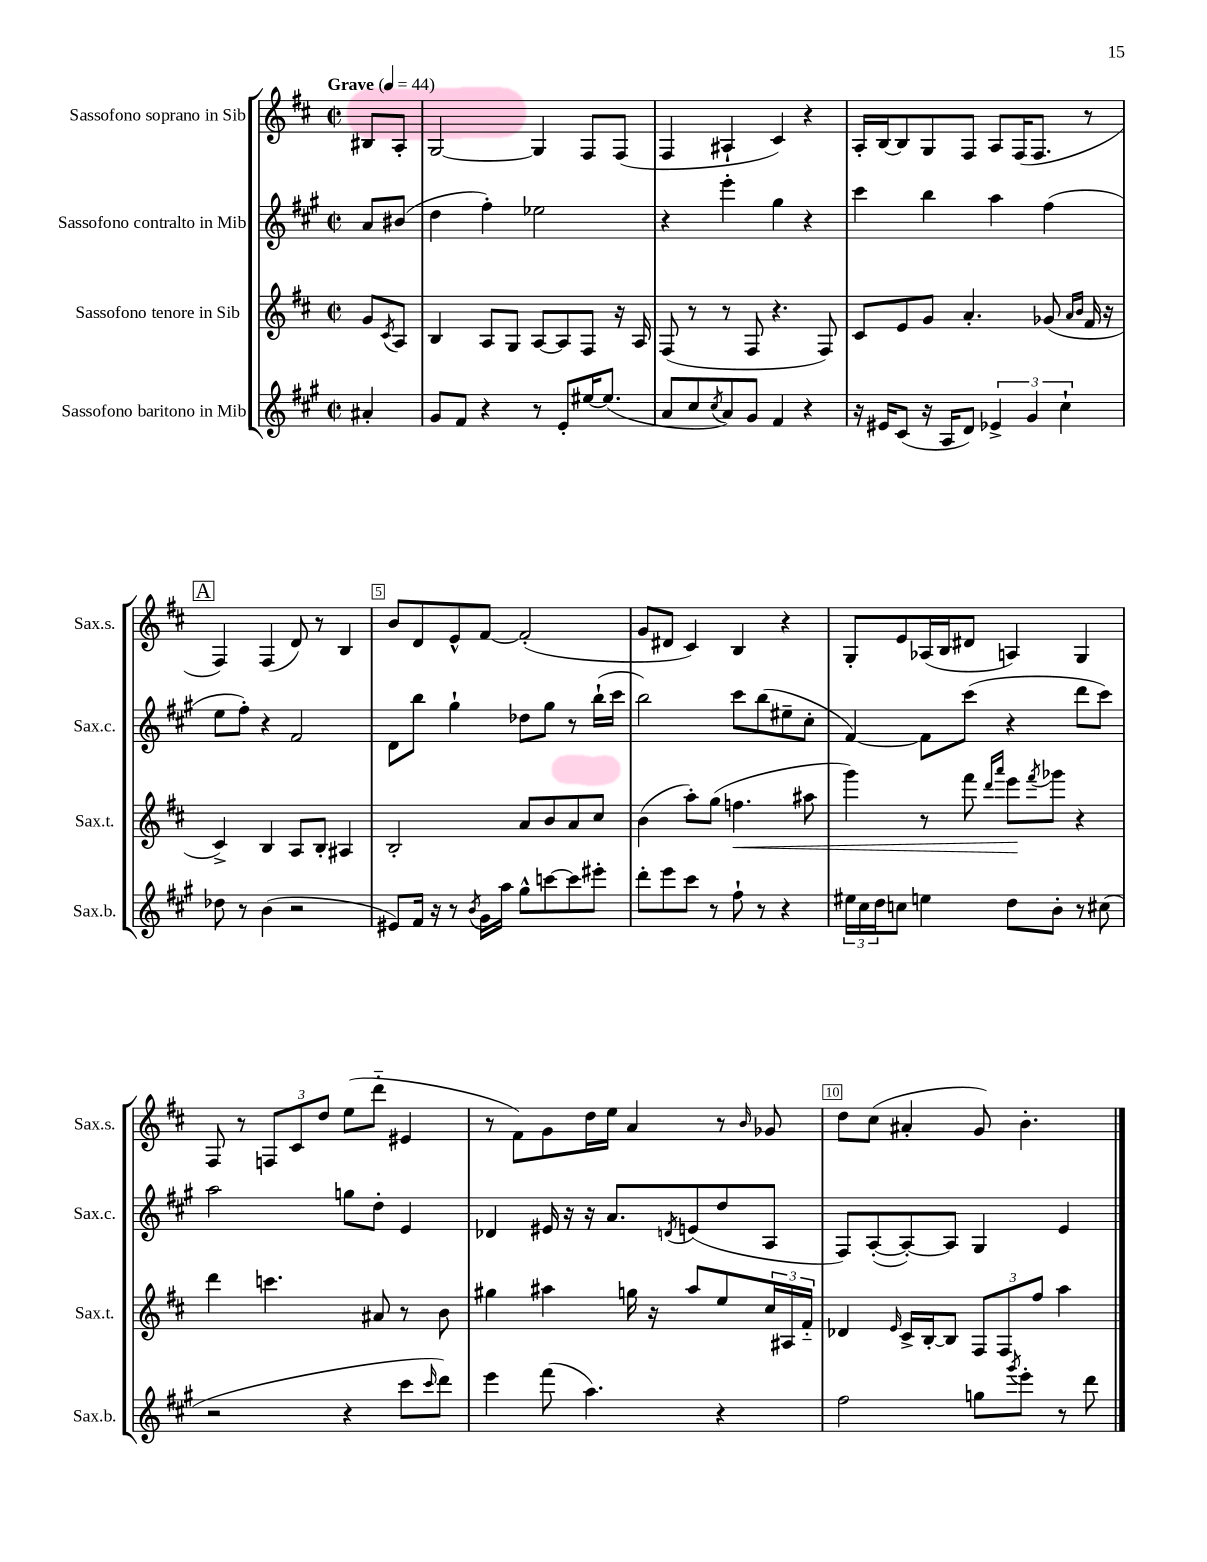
<<
\new StaffGroup <<
\new Staff = "s0" \with { instrumentName = "Sassofono soprano in Sib" shortInstrumentName = "Sax.s." } {
    \clef treble \key d \major \defaultTimeSignature \time 2/2 \partial 4 \tempo "Grave" 4 = 44
    bis8 a8-. |
    g2~ g4 fis8 fis8( |
    fis4 ais4-! cis'4) r4 |
    a16-. b16~ b8 g8 fis8 a8 fis16( fis8. r8 |
    \mark \markup { \box "A" } fis4) fis4( d'8) r8 b4 |
    b'8 d'8 e'8-^ fis'8~ fis'2-.( |
    g'8 dis'8 cis'4) b4 r4 |
    g8-. e'8 aes16( b16 dis'8 a4) g4 |
    fis8 r8 \tuplet 3/2 { f8 cis'8 d''8 } e''8( d'''8-_ eis'4 |
    r8 fis'8) g'8 d''16 e''16 a'4 r8 \grace { b'16 } ges'8 |
    d''8 cis''8( ais'4-. g'8) b'4.-. \bar "|." |
}
\new Staff = "s1" \with { instrumentName = "Sassofono contralto in Mib" shortInstrumentName = "Sax.c." } {
    \clef treble \key a \major \defaultTimeSignature \time 2/2 \partial 4
    a'8 bis'8( |
    d''4 fis''4-.) ees''2 |
    r4 e'''4-. gis''4 r4 |
    cis'''4 b''4 a''4 fis''4( |
    \mark \markup { \box "A" } e''8 fis''8-.) r4 fis'2 |
    d'8 b''8 gis''4-! des''8 gis''8 r8 b''16-!( cis'''16 |
    b''2) cis'''8 b''8( eis''8-- cis''8-. |
    fis'4~) fis'8 cis'''8( r4 d'''8 cis'''8) |
    a''2 g''8 d''8-. e'4 |
    des'4 eis'16 r16 r16 a'8. \acciaccatura { d'8 } e'8( d''8 a8 |
    fis8) a8~-.( a8~-.) a8 gis4 e'4 \bar "|." |
}
\new Staff = "s2" \with { instrumentName = "Sassofono tenore in Sib" shortInstrumentName = "Sax.t." } {
    \clef treble \key d \major \defaultTimeSignature \time 2/2 \partial 4
    g'8 \acciaccatura { cis'8 } a8 |
    b4 a8 g8 a8~ a8 fis8 r16 a16 |
    fis8( r8 r8 fis8 r4. fis8) |
    cis'8 e'8 g'8 a'4.-. ges'8( \grace { a'16 b'16 } fis'16 r16 |
    \mark \markup { \box "A" } cis'4->) b4 a8 b8-. ais4 |
    b2-. a'8 b'8 a'8 cis''8 |
    b'4( a''8-.) g''8( f''4.\< ais''8 |
    g'''4) r8 fis'''8 \grace { d'''16 a'''16 } e'''8\! \acciaccatura { fis'''8 } ges'''8 r4 |
    d'''4 c'''4. ais'8 r8 b'8 |
    gis''4 ais''4 g''16 r16 ais''8 e''8 \tuplet 3/2 { cis''16 ais16 fis'16-_ } |
    des'4 \grace { e'16 } cis'16-> b16~-. b8 \tuplet 3/2 { fis8 fis8 fis''8 } a''4 \bar "|." |
}
\new Staff = "s3" \with { instrumentName = "Sassofono baritono in Mib" shortInstrumentName = "Sax.b." } {
    \clef treble \key a \major \defaultTimeSignature \time 2/2 \partial 4
    ais'4-. |
    gis'8 fis'8 r4 r8 e'8-. eis''16~ eis''8.( |
    a'8 cis''8 \acciaccatura { cis''8 } a'8) gis'8 fis'4 r4 |
    r16 eis'16 cis'8( r16 a16 d'8) \tuplet 3/2 { ees'4-> gis'4 cis''4-! } |
    \mark \markup { \box "A" } des''8 r8 b'4( r2 |
    eis'8) fis'16 r16 r8 \acciaccatura { b'8 } gis'16 a''16 gis''8-^ c'''8~ c'''8 eis'''8-. |
    d'''8-. e'''8 cis'''8 r8 fis''8-! r8 r4 |
    \tuplet 3/2 { eis''16 cis''16 d''16 } c''8 e''4 d''8 b'8-. r8 cis''8( |
    r2 r4 cis'''8 \grace { cis'''16 } d'''8) |
    e'''4 fis'''8( a''4.) r4 |
    fis''2 g''8 \acciaccatura { gis'''8 } e'''8-. r8 d'''8 \bar "|." |
}
>>
>>
\layout { \context { \Score \override BarNumber.break-visibility = ##(#f #t #t) barNumberVisibility = #(every-nth-bar-number-visible 5) \override BarNumber.stencil = #(make-stencil-boxer 0.1 0.3 ly:text-interface::print) } }
